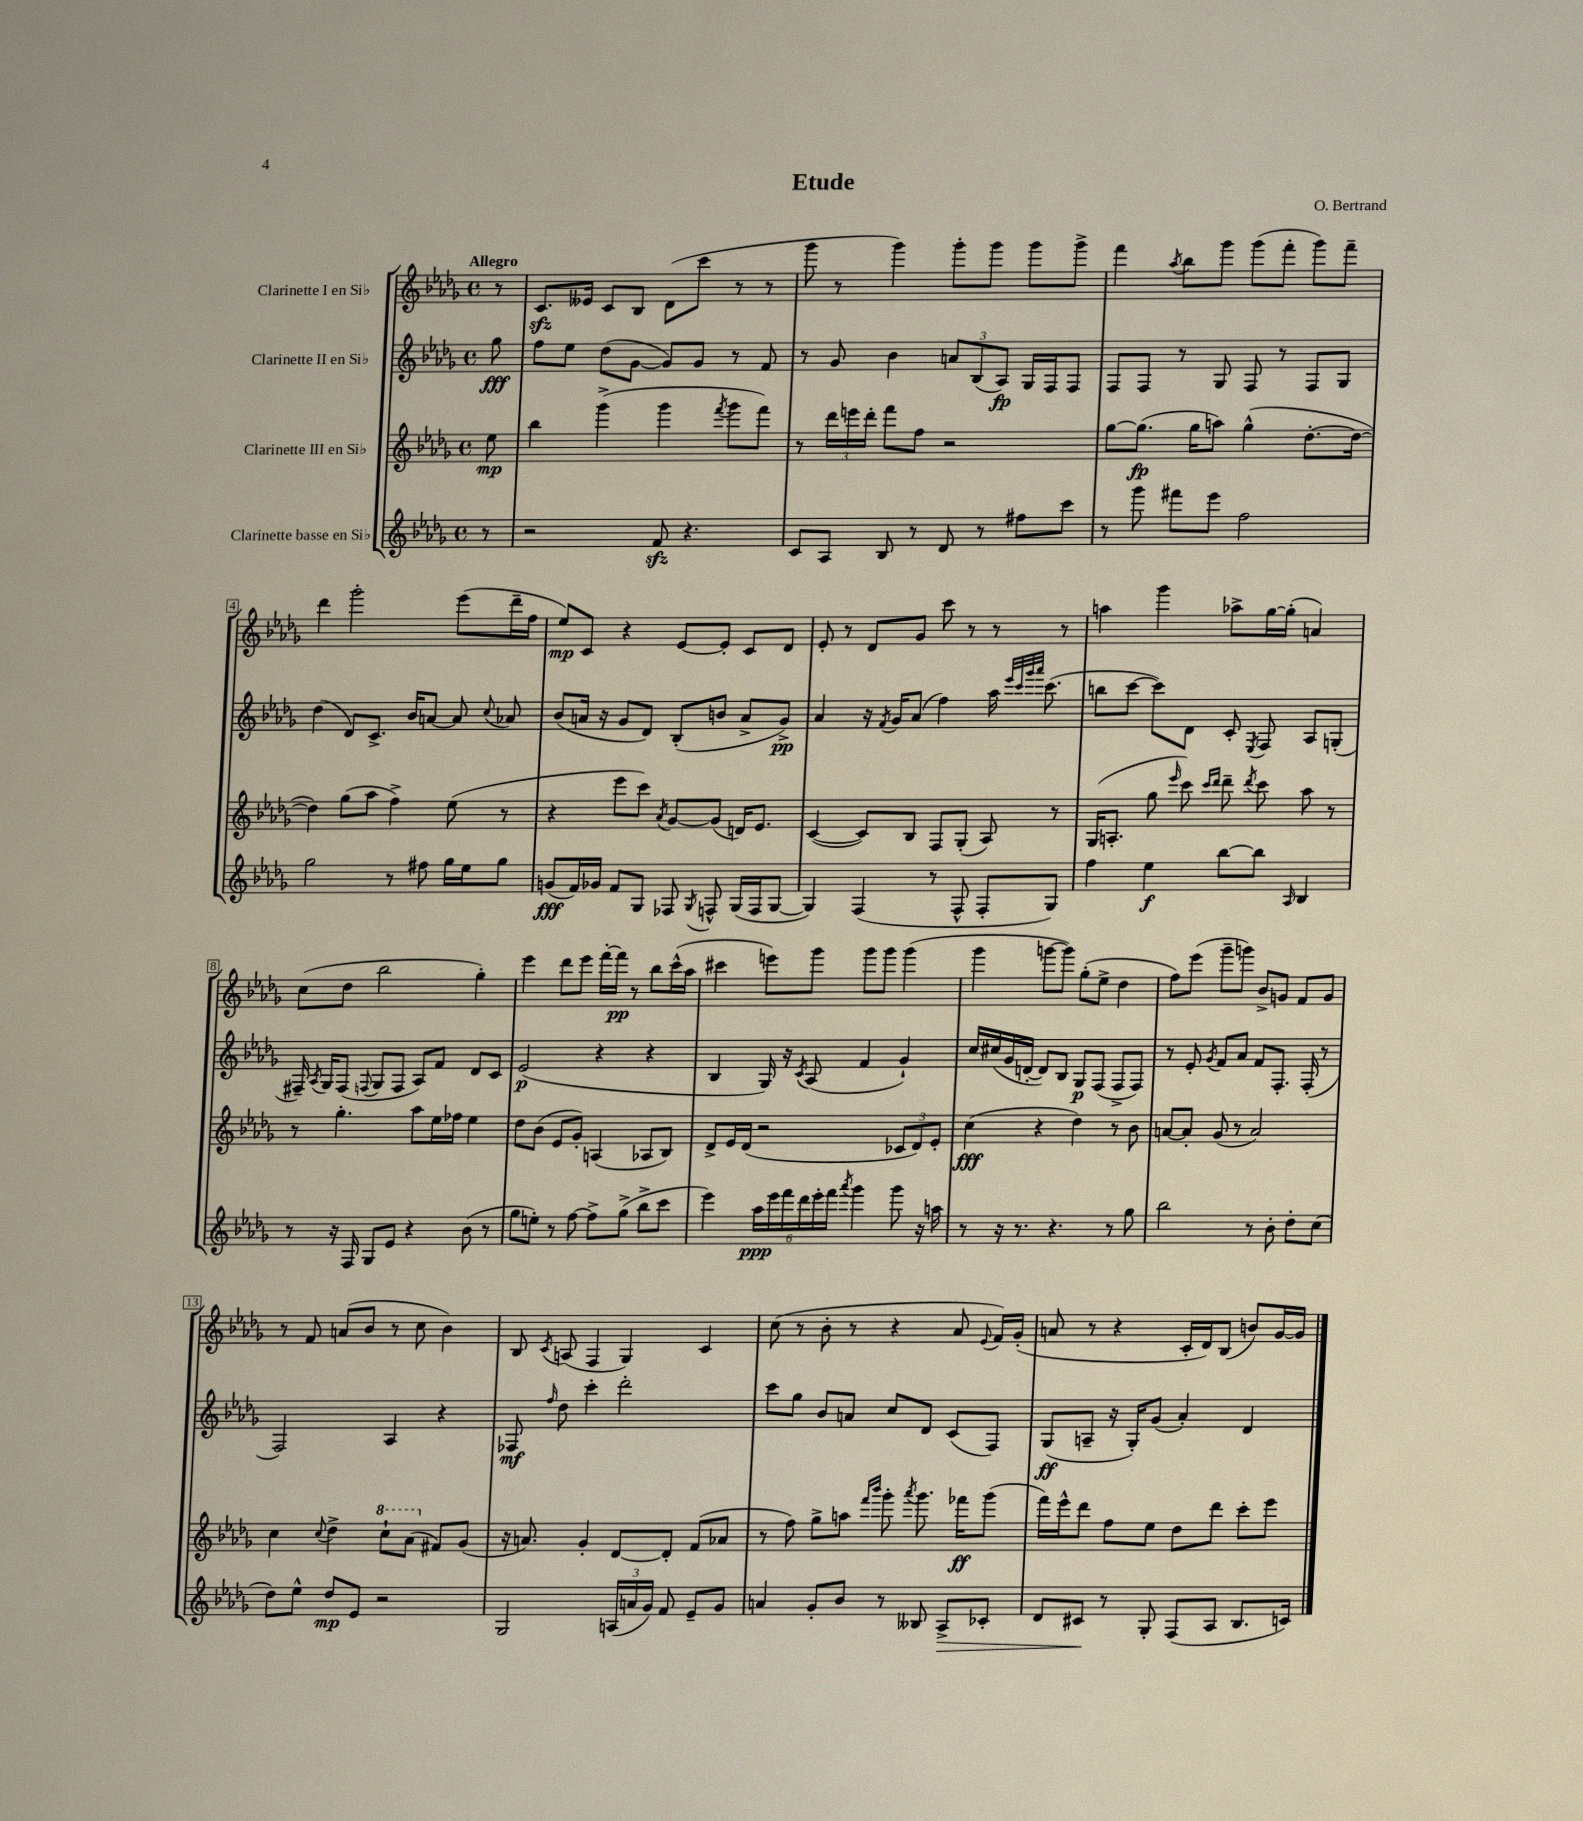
\header { title = "Etude" composer = "O. Bertrand" }
<<
\new StaffGroup <<
\new Staff = "s0" \with { instrumentName = "Clarinette I en Sib" } {
    \clef treble \key des \major \defaultTimeSignature \time 4/4 \partial 8 \tempo "Allegro"
    \autoBeamOff r8 |
    c'8.[\sfz eeses'16] c'8[ bes8] des'8[( c'''8] r8 r8 |
    ges'''8 r8 ges'''4) ges'''8[-. ges'''8] ges'''8[ ges'''8]-> |
    f'''4 \acciaccatura { aes''8 } bes''8[ ges'''8] ges'''8[( f'''8]-. ges'''8[) f'''8]-- |
    des'''4 ges'''2-. ees'''8[( des'''16-- f''16] |
    ees''8[\mp) c'8] r4 ees'8[~ ees'8]-. c'8[ des'8] |
    ees'8-. r8 des'8[ ges'8] c'''8 r8 r8 r8 |
    a''4 ges'''4 aes''8[-> ges''16~ ges''16]-.( a'4) |
    c''8[( des''8] bes''2 ges''4-.) |
    ees'''4 des'''8[ ees'''8] f'''16[~-. f'''16]\pp r8 bes''8[ c'''16-^( aes''16] |
    cis'''4 e'''8[) ges'''8] ges'''8[ ges'''8] ges'''4( |
    ges'''4 g'''8[~ g'''8]) ges''8[-.( ees''8]-> des''4 |
    f''8[) ees'''8]( ges'''8[-- g'''8]) bes'8[-> g'8] f'8[ g'8] |
    r8 f'8 a'8[( bes'8] r8 c''8 bes'4) |
    bes8 \acciaccatura { c'8 } a8( f4 ges4) c'4 |
    c''8( r8 bes'8-. r8 r4 aes'8 \appoggiatura { ees'8 } f'16[) ges'16]-.( |
    a'8 r8 r4 c'16[-. des'16) bes8]( b'8[) ges'16~ ges'16] \bar "|." |
}
\new Staff = "s1" \with { instrumentName = "Clarinette II en Sib" } {
    \clef treble \key des \major \defaultTimeSignature \time 4/4 \partial 8
    \autoBeamOff ges''8\fff |
    f''8[ ees''8] des''8[( ges'8]~ ges'8[) ges'8] r8 f'8 |
    r8 ges'8 bes'4 \tuplet 3/2 { a'8[ bes8( aes8]\fp) } ges16[ f16 f8] |
    f8[ f8] r8 ges8 f8 r8 f8[ ges8] |
    des''4( des'8[) c'8.]-> bes'16[ a'8]~ a'8 \appoggiatura { c''8 } aes'8 |
    bes'8[( a'16] r16 ges'8[ des'8]) bes8[-.( b'8] a'8[-> ges'8]->\pp) |
    aes'4 r16 \acciaccatura { f'8 } ges'16[ aes'8]( f''4) aes''16 \grace { ees'''32[ c'''32 ges'''32 aes'''32] } c'''8.( |
    b''8[ c'''8]~ c'''8[) des'8] c'8-. \acciaccatura { ees8 } f8 aes8[ g8]-.( |
    fis16--) \acciaccatura { aes8 } ges16[ fis8]( \appoggiatura { f8 } ges8[ f8] aes8[) f'8] des'8[ c'8] |
    ees'2\p( r4 r4 |
    bes4 ges16) r16 \acciaccatura { c'8 } aes8( f'4 ges'4-!) |
    c''16[ cis''16( ges'16 d'16]~-. d'8[) bes8] ges8[\p f8]( f8[-> f8]) |
    r8 ees'8-. \acciaccatura { ges'8 } f'8[ aes'8] f'8[ f8.]-. f16-.( r8 |
    f2) aes4 r4 |
    fes8\mf \grace { f''16 } des''8 c'''4-. des'''2-. |
    c'''8[ ges''8] bes'8[ a'8] c''8[ des'8] c'8[( f8]) |
    ges8[\ff( a8]-- r16 ges16[-.) ges'8]( aes'4-.) des'4 \bar "|." |
}
\new Staff = "s2" \with { instrumentName = "Clarinette III en Sib" } {
    \clef treble \key des \major \defaultTimeSignature \time 4/4 \partial 8
    \autoBeamOff ees''8\mp |
    bes''4 ges'''4->( ges'''4 \acciaccatura { f'''8 } ges'''8[ f'''8]) |
    r8 \tuplet 3/2 { des'''16[ e'''16 des'''16]-. } f'''8[ f''8] r2 |
    ges''8[~ ges''8.]\fp( ges''16[ a''8]) ges''4-^( des''8.[~-. des''16]~ |
    des''4) ges''8[( aes''8] f''4->) ees''8( r8 |
    r4 ees'''8[ c'''8]) \acciaccatura { aes'8 } ges'8[~ ges'8]( d'16[) ees'8.] |
    c'4~( c'8[) bes8] f8[ ges8]-.( aes8) r8 |
    ges16[( a8.]-. ges''8 \grace { ees'''16 } c'''8) \grace { c'''16[ des'''16] } des'''8-- \acciaccatura { des'''8 } c'''8 aes''8 r8 |
    r8 ges''4.-. aes''8[ ees''16 fes''16] ees''4 |
    des''8[ bes'8]( ees'8[ ges'8]-.) a4( aes8[ bes8]) |
    des'8[-> ees'16 des'16]( r2 \tuplet 3/2 { ces'8[ des'8) ees'8]-. } |
    c''4\fff( r4 des''4) r8 bes'8 |
    a'8[~ a'8]-. ges'8( r8 a'2) |
    c''4 \appoggiatura { c''8 } des''4-> \ottava #1 c'''8[-! aes''8]( \ottava #0 fis'8[) ges'8]( |
    r16 a'8.) ges'4-. des'8[~ des'8]-. f'8[( aes'8] |
    r8 f''8) ges''8[-> a''8] \grace { f'''16[ bes'''16] } ges'''8-. \acciaccatura { aes'''8 } ges'''8. fes'''16[\ff ges'''8]( |
    f'''16[) ees'''16-^ des'''8] f''8[ ees''8] des''8[ des'''8] c'''8[-. ees'''8] \bar "|." |
}
\new Staff = "s3" \with { instrumentName = "Clarinette basse en Sib" } {
    \clef treble \key des \major \defaultTimeSignature \time 4/4 \partial 8
    \autoBeamOff r8 |
    r2 f'8\sfz r4. |
    c'8[ aes8] bes8 r8 des'8 r8 fis''8[ c'''8] |
    r8 ges'''8 fis'''8[ ees'''8] f''2 |
    ges''2 r8 fis''8 ges''16[ ees''16 ges''8] |
    g'8[\fff( f'16) ges'16] f'8[ ges8] fes8 \acciaccatura { ges8 } f8-^ ges16[( f16 ges8]~ |
    ges4) f4( r8 f8-^ f8[-. ges8]) |
    f''4 ees''4\f bes''8[~ bes''8] \grace { aes16 } bes4 |
    r8 r16 f16 ges8[ ees'8] r4 bes'8( r8 |
    ges''8[ e''8]-.) r8 f''8~ f''8[-> ges''8]->( bes''8[-> c'''8] |
    ees'''4) \tuplet 6/4 { aes''16[\ppp ees'''16 f'''16 des'''16 ees'''16-. f'''16] } \acciaccatura { aes'''8 } ges'''4 ges'''8 r16 a''16 |
    r8 r16 r8. r4. r8 ges''8 |
    bes''2 r8 bes'8-. des''8[-. c''8]( |
    des''8[) ees''8]-^ des''8[\mp ees'8] r2 |
    ges2 \tuplet 3/2 { a16[( a'16 ges'16]) } f'8 ees'8[-- ges'8] |
    a'4 ges'8[-. bes'8] r8 beses8 aes8[->\> ces'8]-. |
    des'8[ cis'8]\! r8 ges8-. f8[( aes8] bes8.[ c'16]) \bar "|." |
}
>>
>>
\layout { \context { \Score \override BarNumber.stencil = #(make-stencil-boxer 0.1 0.3 ly:text-interface::print) } }
